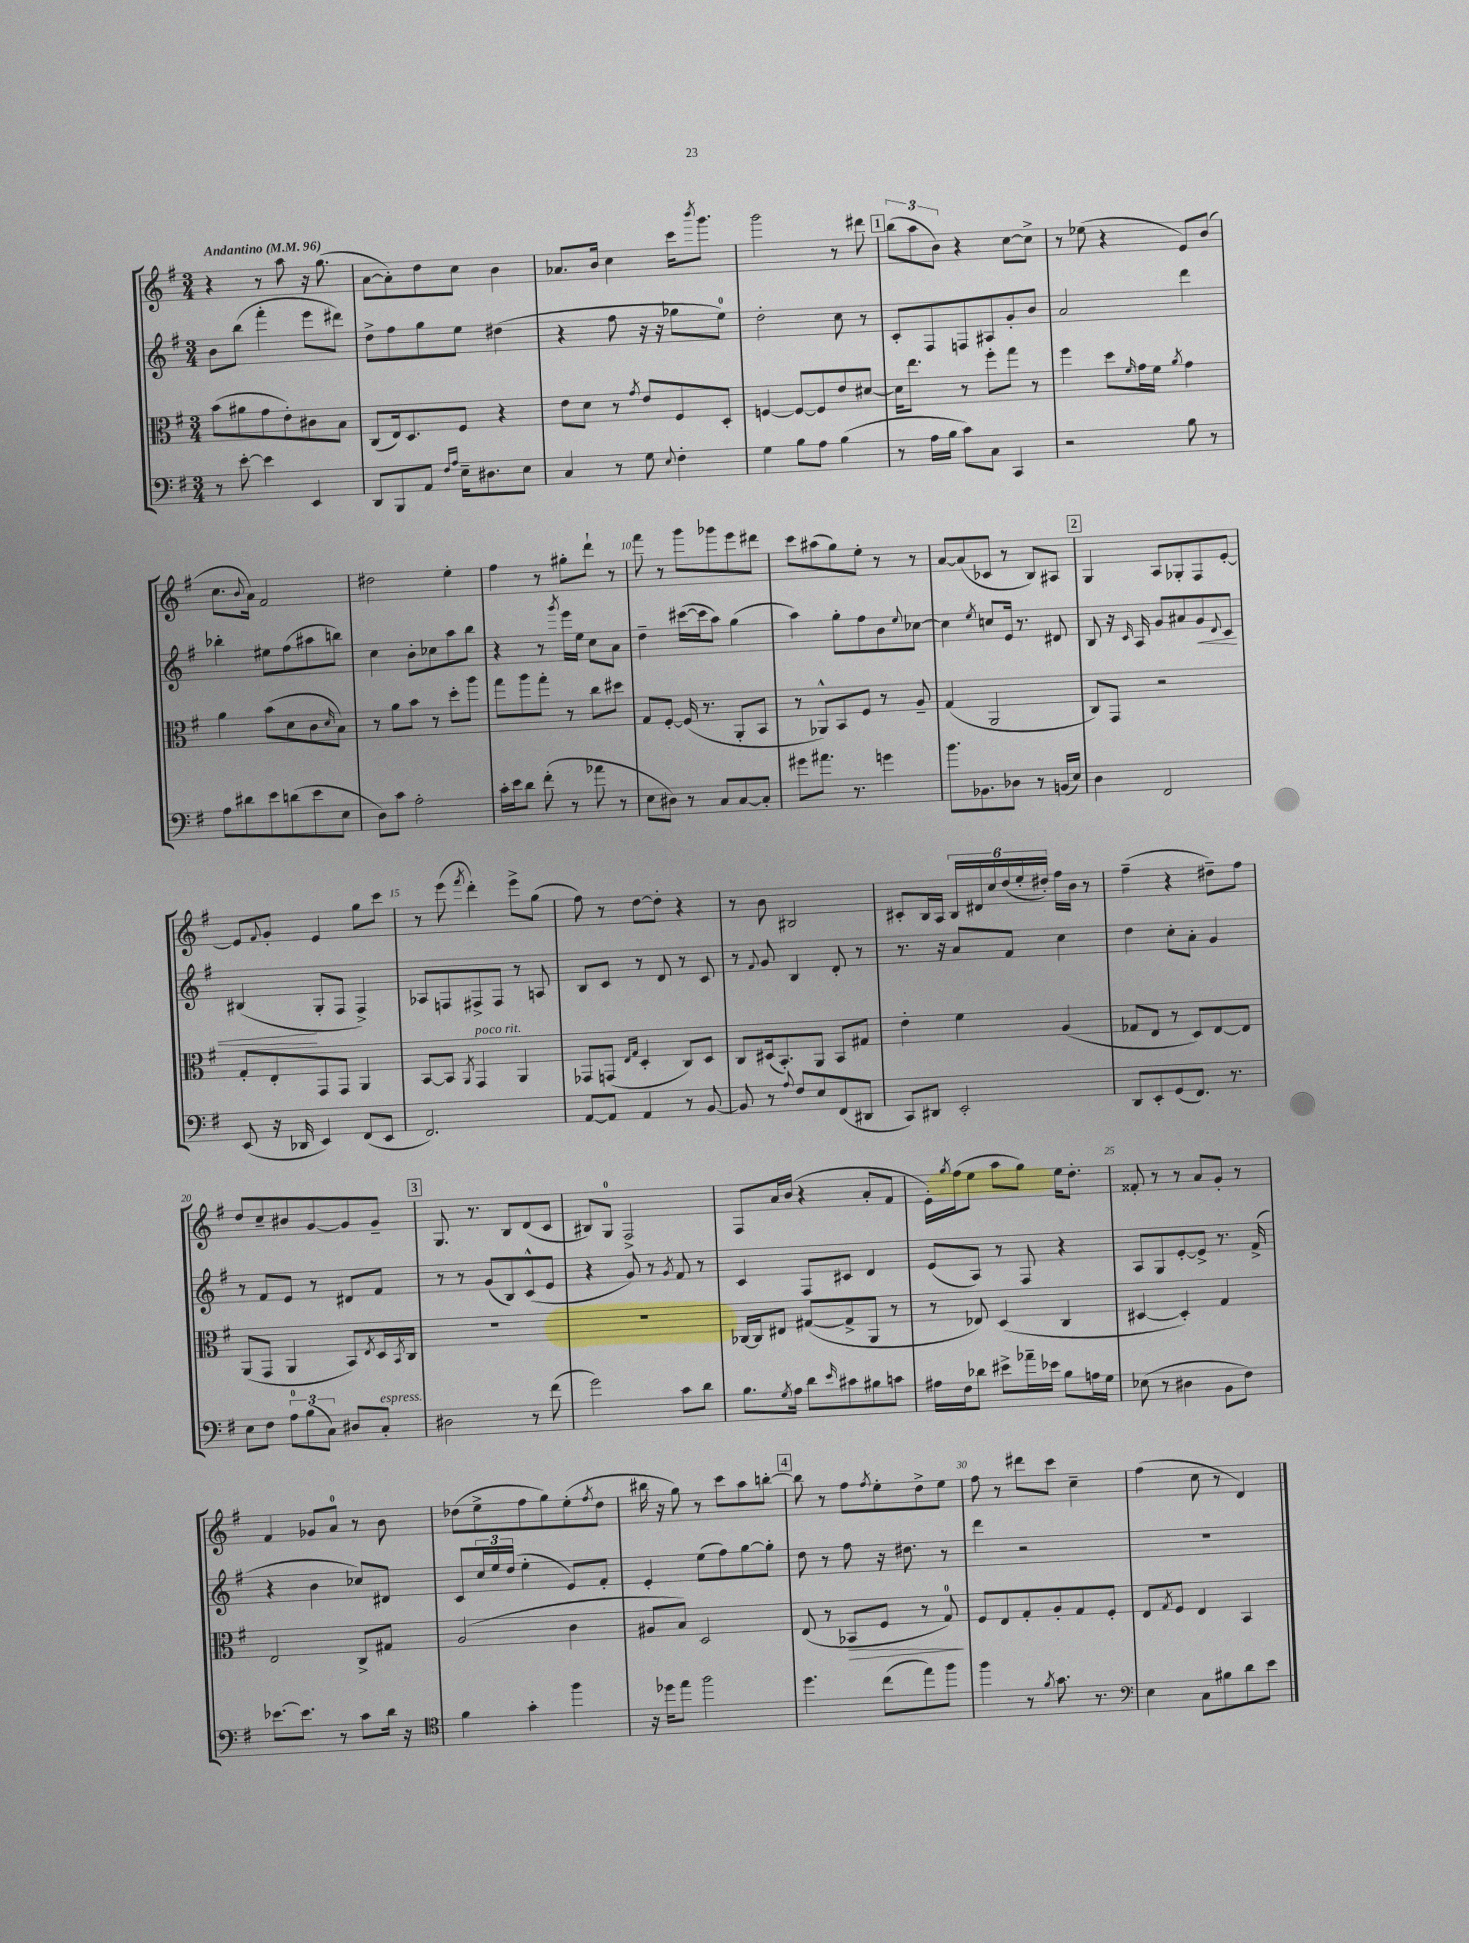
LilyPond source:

<<
\new StaffGroup <<
\new Staff = "s0" {
    \clef treble \key g \major \numericTimeSignature \time 3/4 \tempo "Andantino" 4 = 96
    r4 r8 a''8 r16 g''8.( |
    a'8~ a'8-.) d''8 c''8 b'4 |
    aes'8. b'16 c''4 c'''16 \acciaccatura { b'''8 } g'''8. |
    g'''2 r8 dis'''8 |
    \mark \markup { \box "1" } \tuplet 3/2 { b''8( a''8 b'8) } r4 c''8~ c''8-> |
    r8 ees''8( r4 e'8) b'8( |
    c''8. \appoggiatura { b'8 } a'16) fis'2 |
    dis''2 e''4-. |
    fis''4 r8 gis''8-. d'''8-! r8 |
    fis'''8 r8 g'''8 ges'''8 e'''8 dis'''8 |
    c'''8 ais''8( g''8) e''8-. r8 r8 |
    a'8~ a'8( ces'8 r8 b8) ais8 |
    \mark \markup { \box "2" } g4 a8 ges8-. fis8 e'8~-. |
    e'8 \appoggiatura { fis'8 } g'8-. e'4 g''8 c'''8 |
    r8 e'''8( \acciaccatura { fis'''8 } d'''4-.) e'''8-> g''8( |
    fis''8) r8 d''8~ d''8-. r4 |
    r8 b'8 bis2 |
    cis'8-. b16 a16 \tuplet 6/4 { b16 dis'16 c''16 d''16( e''16-. dis''16-.) } fis''16 b'16 r8 |
    fis''4--( r4 dis''8--) fis''8 |
    d''8 c''8-- bis'8 g'8~ g'8 g'8-- |
    \mark \markup { \box "3" } g8. r8. b8 d'8( c'8 |
    bis8) g8-0 fis2-> |
    fis8 a'16 b'16( r4 a'8-. fis'8 |
    e'16-.) \acciaccatura { g''8 } fis''16( e''8 a''8 g''8) e''16 d''8.-. |
    fisis'8-. r8 r8 a'8 g'8-. r8 |
    fis'4 ges'8 a'8-0 r8 b'8 |
    des''8( e''8-> fis''8 g''8) e''8-.( \acciaccatura { fis''8 } des''8 |
    bis''16 r16 g''8) r8 c'''8 a''8 b''8~-. |
    \mark \markup { \box "4" } b''8 r8 fis''8 \acciaccatura { fis''8 } e''8-. d''8-> e''8 |
    fis''8 r8 dis'''8 c'''8 c''4-- |
    fis''4( c''8 r8 d'4) \bar "|." |
}
\new Staff = "s1" {
    \clef treble \key g \major \numericTimeSignature \time 3/4
    b'8 b''8( fis'''4-. e'''8 dis'''8) |
    d''8-> fis''8 g''8 e''8 dis''4( |
    r4 fis''8 r16 r16 ges''8 e''8-0) |
    d''2-. c''8 r8 |
    \mark \markup { \box "1" } c'8-. fis8 f8 ais8 g'8-. b'8 |
    a'2 d'''4 |
    bes''4-. eis''8 fis''8( ais''8 b''8) |
    c''4 b'8-. ces''8 a''8 b''8 |
    r4 r8 \acciaccatura { g'''8 } e'''16 e''16 c''8 a'8 |
    d''4-- cis'''16~( cis'''16 a''8) g''4( |
    a''4) g''8-. fis''8 b'8 \appoggiatura { e''8 } ces''8~ |
    ces''4 \acciaccatura { e''8 } c''8 e'16 r8. dis'8 |
    \mark \markup { \box "2" } b8 r16 \grace { c'16 } a16 g'8 ais'8 g'8\< \appoggiatura { d'8 } c'8 |
    bis4\!( g8-. fis8 fis4->) |
    aes8 f8 fis8-> fis8 r8 a8 |
    b8 c'8 r8 d'8 r8 c'8 |
    r8 \appoggiatura { fis'8 } g'8 b4 d'8-. r8 |
    r8. r16 a'8 fis'8 c''4 |
    d''4 c''8-. a'8-. g'4 |
    r8 fis'8 e'8 r8 dis'8 fis'8 |
    \mark \markup { \box "3" } r8 r8 g'8( b8) c'8-^( e'8 |
    r4 g'8) r8 \acciaccatura { g'8 } fis'8 r8 |
    c'4 fis8 cis'8 d'4 |
    e'8( a8) r8 fis8 r4 |
    a8 g8 e'8~-. e'8-> r8. fis'16->( |
    r4 b'4 ces''8) dis'8 |
    c'8 \tuplet 3/2 { c''16 e''16 d''16( } e''4-. e'8) fis'8-. |
    e'4-. e''8( fis''8) g''8~ g''8-. |
    \mark \markup { \box "4" } d''8 r8 fis''8 r16 dis''8. r8 |
    d'''4 r2 |
    R2. \bar "|." |
}
\new Staff = "s2" {
    \clef alto \key g \major \numericTimeSignature \time 3/4
    b'8( ais'8 g'8 e'8-.) cis'8 b8 |
    c8( e16) d8. fis8 r4 |
    e'8 d'8 r8 \acciaccatura { g'8 } e'8 fis8 d8-. |
    f4~ f8~ f8 e'8 dis'8~ |
    \mark \markup { \box "1" } dis'16 e''8. r8 fis''8-. g''8 r8 |
    fis''4 d''8 \grace { fis'16 } g'16 fis'16 \acciaccatura { a'8 } g'4 |
    a'4 b'8( d'8 c'8 \grace { d'16 } b8) |
    r8 a'8 b'8 r8 d''8-. a''8 |
    g''8 a''8 g''8-. r8 c''8 dis''8 |
    g8 fis8~-. fis16( r8. a,8-. b,8 |
    r8 aes,8-^) b,8 fis8 r8 a8-- |
    g4( a,2 |
    \mark \markup { \box "2" } c8) g,8 r2 |
    g8-. e8-. g,8 g,8 a,4 |
    b,8~ b,8 \acciaccatura { a,8 } g,4^\markup { \italic "poco rit." } a,4 |
    ges,8 g,8( \grace { e16 g16 } d4-. c8) d8 |
    c8 dis16( b,8.-.) a,8 b,8 gis8 |
    e'4-. fis'4 a4( |
    ges8 e8 r8 d8) e8~ e8 |
    a,8( g,8 a,4 b,8) \acciaccatura { e8 } d16 \acciaccatura { b,8 } c16 |
    \mark \markup { \box "3" } R2. |
    R2. |
    ces16~ ces16 eis8 gis8~( gis8-> a,8 r8 |
    r8 ees8) d4( c4 |
    dis4~ dis4-.) g4 |
    e2 c8-> gis8 |
    a2( c'4 |
    ais8 b8) d2 |
    \mark \markup { \box "4" } e8( r8 bes,8\> fis8 r8 g8-0\!) |
    fis8 e8 g8-. a8-. g8 fis8-. |
    e8 \acciaccatura { g8 } fis8 e4 b,4 \bar "|." |
}
\new Staff = "s3" {
    \clef bass \key g \major \numericTimeSignature \time 3/4
    r8 e'8~-. e'4 e,4 |
    d,8 b,,8 a,8 \grace { fis16 a16 } e16-- dis8. e8 |
    c4 r8 g8 \appoggiatura { e8 } fis4-. |
    g4 b8 a8 b4( |
    \mark \markup { \box "1" } r8 a16 b16 c'8) c8 c,4 |
    r2 b8 r8 |
    a8 dis'8 e'8 d'8( e'8 e8 |
    d8) c'8 a2-. |
    c'16-. e'16 d'8 fis'8-.( r8 aes'8 r8 |
    e8 dis8) r8 c8 c8~ c8-. |
    gis'8 ais'8. r8. g'4 |
    b'8. bes,8. des8 r8 b,16( e16) |
    \mark \markup { \box "2" } d4 fis,2 |
    e,8( r16 des,16 e,4) fis,8( e,8 |
    fis,2.) |
    a,8~ a,8 a,4 r8 b,8~ |
    b,8 r8 \appoggiatura { a8 } fis8 e8 fis,8( dis,8 |
    c,8) dis,8 e,2-. |
    d,8 e,8-. g,8( fis,8.) r8. |
    e8 fis8 \tuplet 3/2 { a8-0 b8( c8) } dis8 c8-.^\markup { \italic "espress." } |
    \mark \markup { \box "3" } dis2 r8 fis'8( |
    g'2) c'8 d'8 |
    b8. \acciaccatura { g8 } a16 d'8 \grace { e'16 } cis'8 bis8 c'8 |
    ais16 fis16 des'8 eis'8-> aes'16-- ees'16 b8 a16 g16 |
    ees8( r8 dis4 b,8 fis8) |
    ees'8.~ ees'8. r8 c'8 d'16 r16 |
    \clef tenor fis'4 g'4-. fis''4 |
    r16 des''16 e''8 fis''2 |
    \mark \markup { \box "4" } d''4. c''8( e''8) fis''8 |
    fis''4 r8 \acciaccatura { fis'8 } g'8. r8. |
    \clef bass e4 c8 bis8 d'8 e'8 \bar "|." |
}
>>
>>
\layout { \context { \Score \override BarNumber.break-visibility = ##(#f #t #t) barNumberVisibility = #(every-nth-bar-number-visible 5) } }
